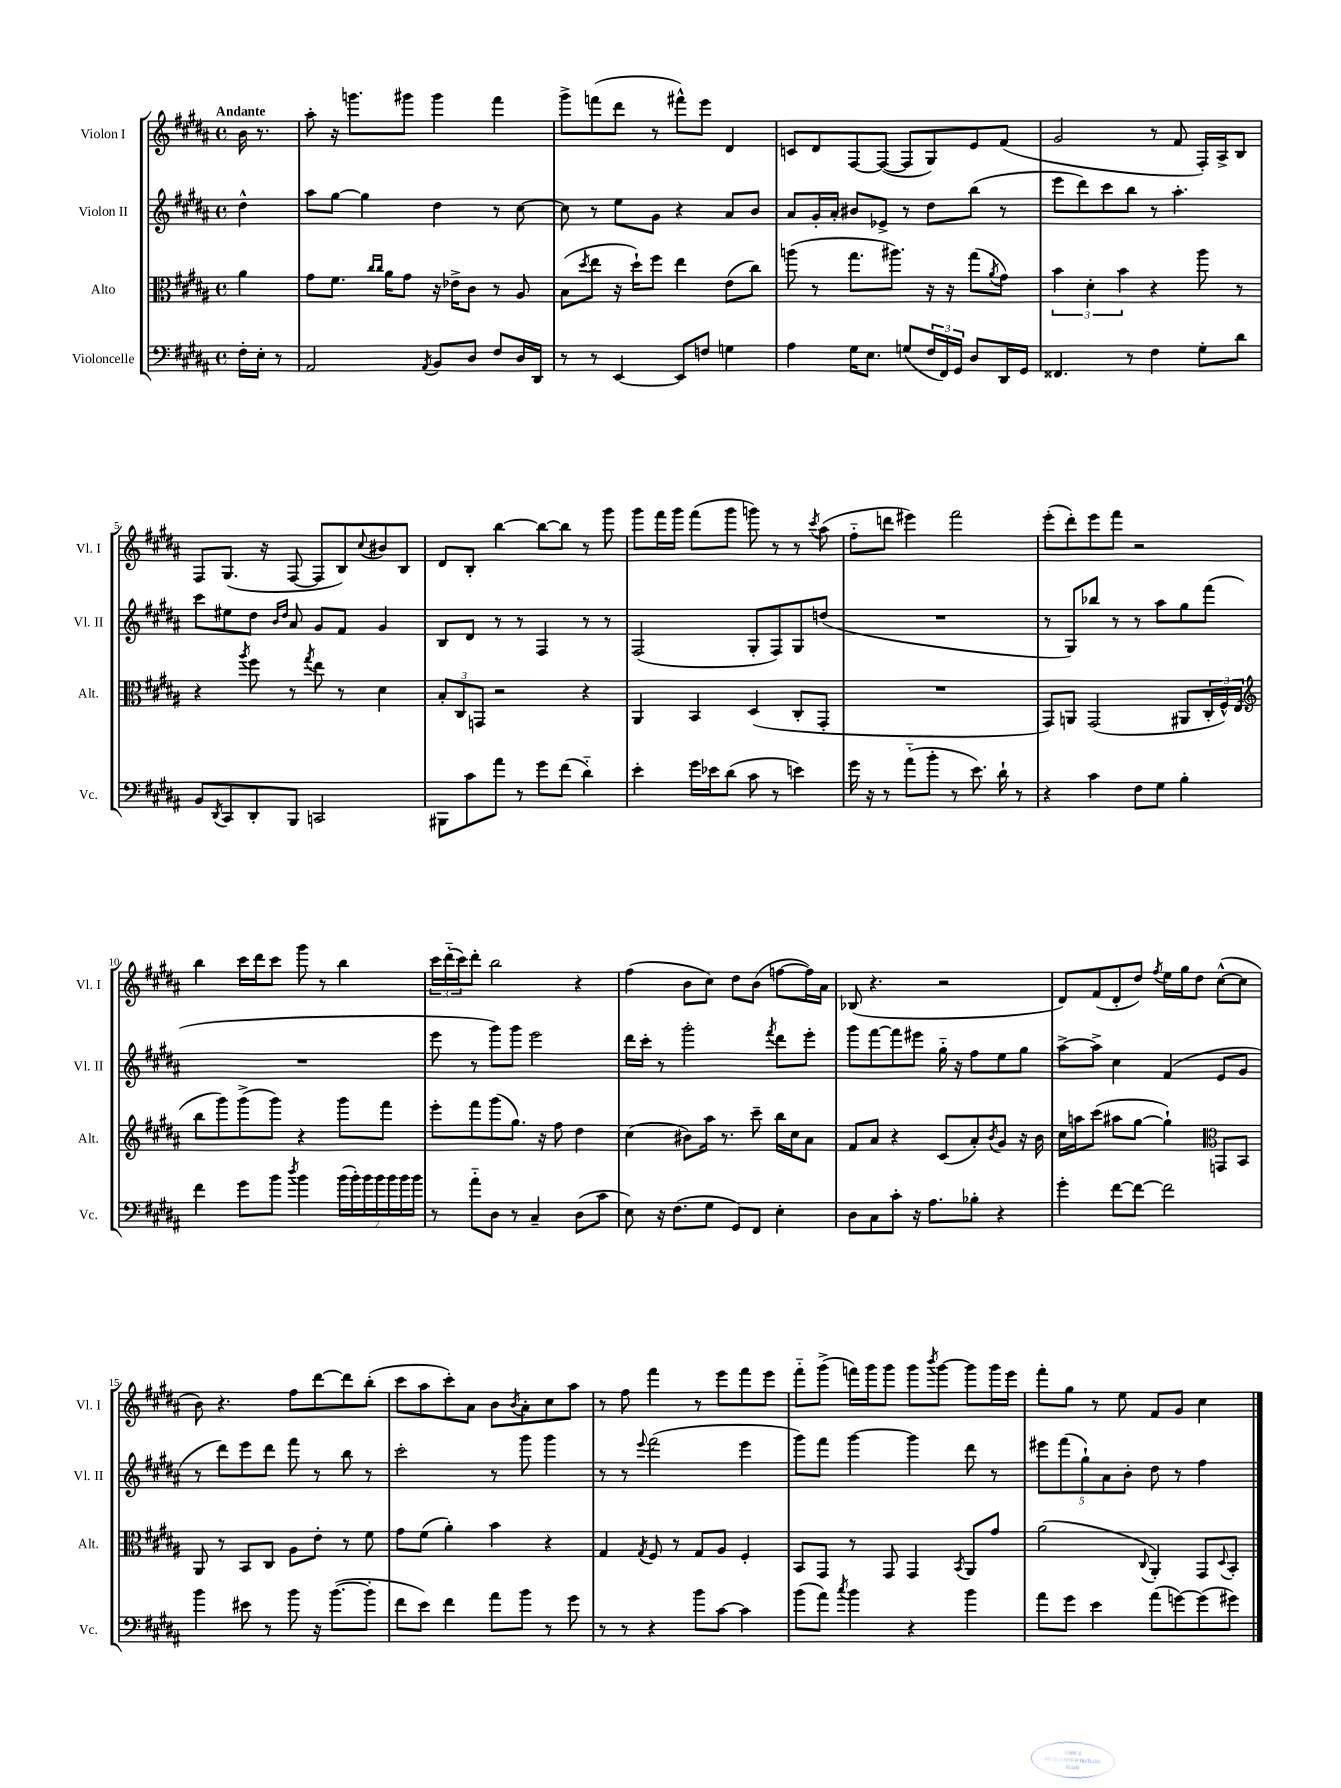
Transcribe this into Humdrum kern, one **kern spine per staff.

**kern	**kern	**kern	**kern
*part4	*part3	*part2	*part1
*staff4	*staff3	*staff2	*staff1
*I"Violoncelle	*I"Alto	*I"Violon II	*I"Violon I
*I'Vc.	*I'Alt.	*I'Vl. II	*I'Vl. I
*clefF4	*clefC3	*clefG2	*clefG2
*k[f#c#g#d#a#]	*k[f#c#g#d#a#]	*k[f#c#g#d#a#]	*k[f#c#g#d#a#]
*M4/4	*M4/4	*M4/4	*M4/4
*met(c)	*met(c)	*met(c)	*met(c)
=	=	=	=
!	!	!	!LO:TX:a:B:t=Andante
16F#'\LL	4a#\	4dd#^^\	16b\
16E'\JJ	.	.	8.r
8r	.	.	.
=1	=1	=1	=1
2AA#/	8g#\L	8aa#\L	8aa#'\
.	8.f#\J	[8gg#\J	16r
.	.	.	8.gggn\L
.	.	4gg#\]	.
.	16qqcc#/LL	.	.
.	16qqcc#/JJ	.	.
.	16a#\KL	.	.
.	8g#\J	.	8ggg#X\J
8qAA#/	.	.	.
8BB/L	16r	4dd#\	4ggg#\
.	16e-X^\KL	.	.
8D#/J	8c#\J	.	.
8F#/L	8r	8r	4fff#\
16D#/L	8A#/	[8cc#\	.
16DD#/JJ	.	.	.
=2	=2	=2	=2
8r	(8B\L	8cc#\]	8ggg#^\L
.	8qdd#/	.	.
8r	8ee\J	8r	(8fffn\
[4EE/	16r	8ee\L	8ddd#\J
.	16dd#`\KL)	.	.
.	8ff#\J	8g#\J	8r
8EE/L]	4ee\	4r	8fff#X^^\L)
8Fn/J	.	.	8eee\J
4Gn\	(8e\L	8a#/L	4d#/
.	8cc#\J)	8b/J	.
=3	=3	=3	=3
4A#\	(8aan\	8a#/L	8cn/L
.	8r	16g#'/L	8d#/
.	.	16a#'/JJ	.
16G#\KL	8.gg#\L	8b#X/L	[8F#/
8.E\J	.	.	.
.	.	8e-X^/J	(8F#/J_
.	8.aa#X\J)	.	.
(8Gn/L	.	8r	8F#/L]
24F#/L	16r	8dd#\L	8G#/)
24FF#/)	.	.	.
.	16r	.	.
24GG#/JJ	.	.	.
8D#/L	(8gg#\L	(8bb\J	8e/
.	8qa#/	.	.
16DD#/L	8g#\J)	8r	(8f#/J
16GG#/JJ	.	.	.
=4	=4	=4	=4
4.FF##X/	6b\	8eee\L	2g#/
.	.	8ddd#\)	.
.	6d#'\	.	.
.	.	8ccc#\	.
.	6b\	.	.
8r	.	8bb\J	.
4F#\	4r	8r	8r
.	.	4.aa#'\	8f#/
8G#'\L	8aa#\	.	16F#'/LL)
.	.	.	16A#^/J
8d#\J	8r	.	8B/J
!!LO:LB:g=z
=5	=5	=5	=5
8BB/L	4r	8ccc#\L	8F#/L
8qDD#/	.	.	.
8CC#/	.	8ee#X\	(8.G#/J
.	8qaa#/	.	.
8DD#'/	8ff#\	8dd#\J	.
.	.	.	16r
.	.	16qqb/LL	.
.	.	16qqdd#/JJ	.
8BBB/J	8r	8a#/	[8F#/
.	8qgg#/	.	.
2CCn/	8ee\	8g#/L	8F#/L]
.	8r	8f#/J	8B/)
.	.	.	8qqcc#/
.	4d#\	4g#/	8b#X/
.	.	.	8B/J
=6	=6	=6	=6
8BBB#X\L	12B'/L	8B/L	8d#/L
.	12C#/	.	.
8c#\	.	8d#/J	8B'/J
.	12GGn/J	.	.
8a#\J	2r	8r	[4bb\
8r	.	8r	.
8g#\L	.	4F#/	8bb\L_
(8f#\J	.	.	8bb\J]
4d#\)	4r	8r	8r
.	.	8r	8ggg#\
=7	=7	=7	=7
4e'\	4AA#/	(2F#/	8ggg#\L
.	.	.	16fff#\L
.	.	.	16ggg#\JJ
16g#\LL	4BB/	.	(8fff#\L
16e-X\J	.	.	.
(8d#\J	.	.	8ggg#\J
8c#\	(4D#/	8G#'/L	8gggn\)
8r	.	8F#/)	8r
4en\)	8C#'/L	8G#/	8r
.	.	.	8qccc#/
.	8GG#'/J	(8ddn/J	(8aa#\
=8	=8	=8	=8
16g#\	1r	1r	8ff#\L
16r	.	.	.
8r	.	.	8dddn\J
(8a#\L	.	.	4eee#X\)
8b'\J	.	.	.
8r	.	.	2fff#\
8.e\)	.	.	.
16d#`\	.	.	.
8r	.	.	.
=9	=9	=9	=9
4r	8GG#/L)	8r	(8eee'\L
.	8AAn/J	8G#/L)	8ddd#'\)
4c#\	(2GG#/	8bb-X/J	8eee\
.	.	8r	8fff#\J
8F#\L	.	8r	2r
8G#\J	.	8aa#\L	.
4B'\	8AA#X/L	8gg#\	.
.	24C#'/L	(8fff#\J	.
.	24F#^^/)	.	.
.	(24E/JJ	.	.
!!LO:LB:g=z
=10	=10	=10	=10
*	*clefG2	*	*
4f#\	8bb\L	1r	4bb\
.	8ggg#\)	.	.
8g#\L	(8ggg#^\	.	16ccc#\LL
.	.	.	16ddd#\J
8b\J	8ggg#\J)	.	8ccc#\J
8qdd#/	.	.	.
4b\	4r	.	8ggg#\
.	.	.	8r
(28b\LL	8ggg#\L	.	4bb\
28b'\)	.	.	.
28b\	.	.	.
28b\	.	.	.
.	8fff#\J	.	.
28b\	.	.	.
28b\	.	.	.
28b\JJ	.	.	.
=11	=11	=11	=11
8r	8eee'\L	8eee\	24ccc#\LL
.	.	.	(24ddd#\
.	.	.	24ccc#\J)
8a#\L	8fff#\	8r	8ddd#'\J
8D#\J	(8ggg#\	8ggg#\L)	2bb\
8r	8.gg#\J)	8ggg#\J	.
4C#~/	.	2eee\	.
.	16r	.	.
.	8ff#\	.	.
(8D#\L	4dd#\	.	4r
8c#\J	.	.	.
=12	=12	=12	=12
8E\)	(4cc#\	16ddd#\LL	(4ff#\
.	.	16ccc#'\JJ	.
16r	.	8r	.
(8.F#\L	.	.	.
.	8b#X\L)	2ggg#'\	8b\L
8G#\J	16aa#\Jk	.	8cc#\J)
.	8.r	.	.
8GG#/L)	.	.	8dd#\L
8FF#/J	8ccc#~\	.	(8b\J
.	.	8qfff#/	.
4E'\	16bb\LL	8ddd#\L	[8ffn\L
.	16cc#\J	.	.
.	8a#\J	8eee'\J	16ff\L])
.	.	.	16a#\JJ
=13	=13	=13	=13
8D#\L	8f#/L	8ggg#\L	(8B-X/
8C#\	8a#/J	[8fff#\	4.r
8c#'\J	4r	8fff#\]	.
16r	.	8eee#X\J	.
8.A#\L	.	.	.
.	(8c#/L	16gg#\	2r
.	.	16r	.
8B-X'\J	8a#'/)	8ff#\L	.
.	8qb/	.	.
4r	8g#/J	8ee\	.
.	16r	8gg#\J	.
.	16b\	.	.
=14	=14	=14	=14
4g#'\	16cc#\LL	[8aa#^\L	8d#/L)
.	16aan\J	.	.
.	(8ccc#\J	8aa#^\J]	(8f#/
[8f#\L	8aa#X\L	4cc#\	8d#'/
8f#\J_	[8gg#\J	.	8dd#/J)
.	.	.	8qff#/
2f#\]	4gg#`\])	(4f#/	16ee\LL
.	.	.	16gg#\J
.	.	.	8dd#\J
*	*clefC3	*	*
.	8GGn/L	8e/L	([8cc#^^\L
.	8BB/J	8g#/J	8cc#\J]
!!LO:LB:g=z
=15	=15	=15	=15
4b\	8AA#/	8r	8b\)
.	8r	8ddd#\L)	4.r
8e#X\	8BB/L	8eee\	.
8r	8C#/J	8ddd#\J	.
8b\	8A#\L	8fff#\	8ff#\L
16r	8e'\J	8r	[8ddd#\
([8.b\L	.	.	.
.	8r	8bb\	8ddd#\]
8b'\J]	8f#\	8r	(8bb'\J
=16	=16	=16	=16
8f#\L	8g#\L	2ccc#'\	8ccc#\L
8e\J)	(8f#\J	.	8aa#\
4f#\	4a#'\)	.	8ccc#'\)
.	.	.	8a#\J
8a#\L	4b\	8r	8b\L
.	.	.	8qb/
8b\J	.	8ggg#\	8a#'\
8r	4r	4ggg#\	8cc#\
8g#\	.	.	8aa#\J
=17	=17	=17	=17
8r	4G#/	8r	8r
8r	.	8r	8ff#\
.	8qG#/	8qqeee/	.
4r	8F#/	(2fff#\	4fff#\
.	8r	.	.
8b\L	8G#/L	.	8r
[8c#\J	8A#/J	.	8eee\L
4c#\]	4F#'/	4eee\	8fff#\
.	.	.	8eee\J
=18	=18	=18	=18
(8b\L	8BB/L	8ggg#\L)	8fff#\L
8a#\J)	8GG#/J	8fff#\J	(8ggg#^\J
8qcc#/	.	.	.
4b\	8r	[4ggg#\	16fffn\LL)
.	.	.	16ggg#\J
.	8GG#/	.	8ggg#\J
4r	4GG#/	4ggg#\]	8ggg#\L
.	.	.	8qbbb/
.	.	.	[8ggg#\J
.	8qBB/	.	.
4b\	8AA#/L	8ddd#\	8ggg#\L]
.	8g#/J	8r	16ggg#\L
.	.	.	16eee\JJ
=19	=19	=19	=19
8a#\L	(2a#\	10eee#X\L	8fff#'\L
.	.	(10fff#\	.
8g#\J	.	.	8gg#\J
.	.	10gg#`\)	.
4e\	.	.	8r
.	.	10a#\	.
.	.	.	8ee\
.	.	10b'\J	.
.	8qqC#/	.	.
(8a#\L	4AA#'/)	8dd#\	8f#/L
[8gn\)	.	8r	8g#/J
(8g\]	8GG#/L	4ff#\	4cc#\
.	8qqD#/	.	.
8g#X\J)	8BB'/J	.	.
==	==	==	==
*-	*-	*-	*-
